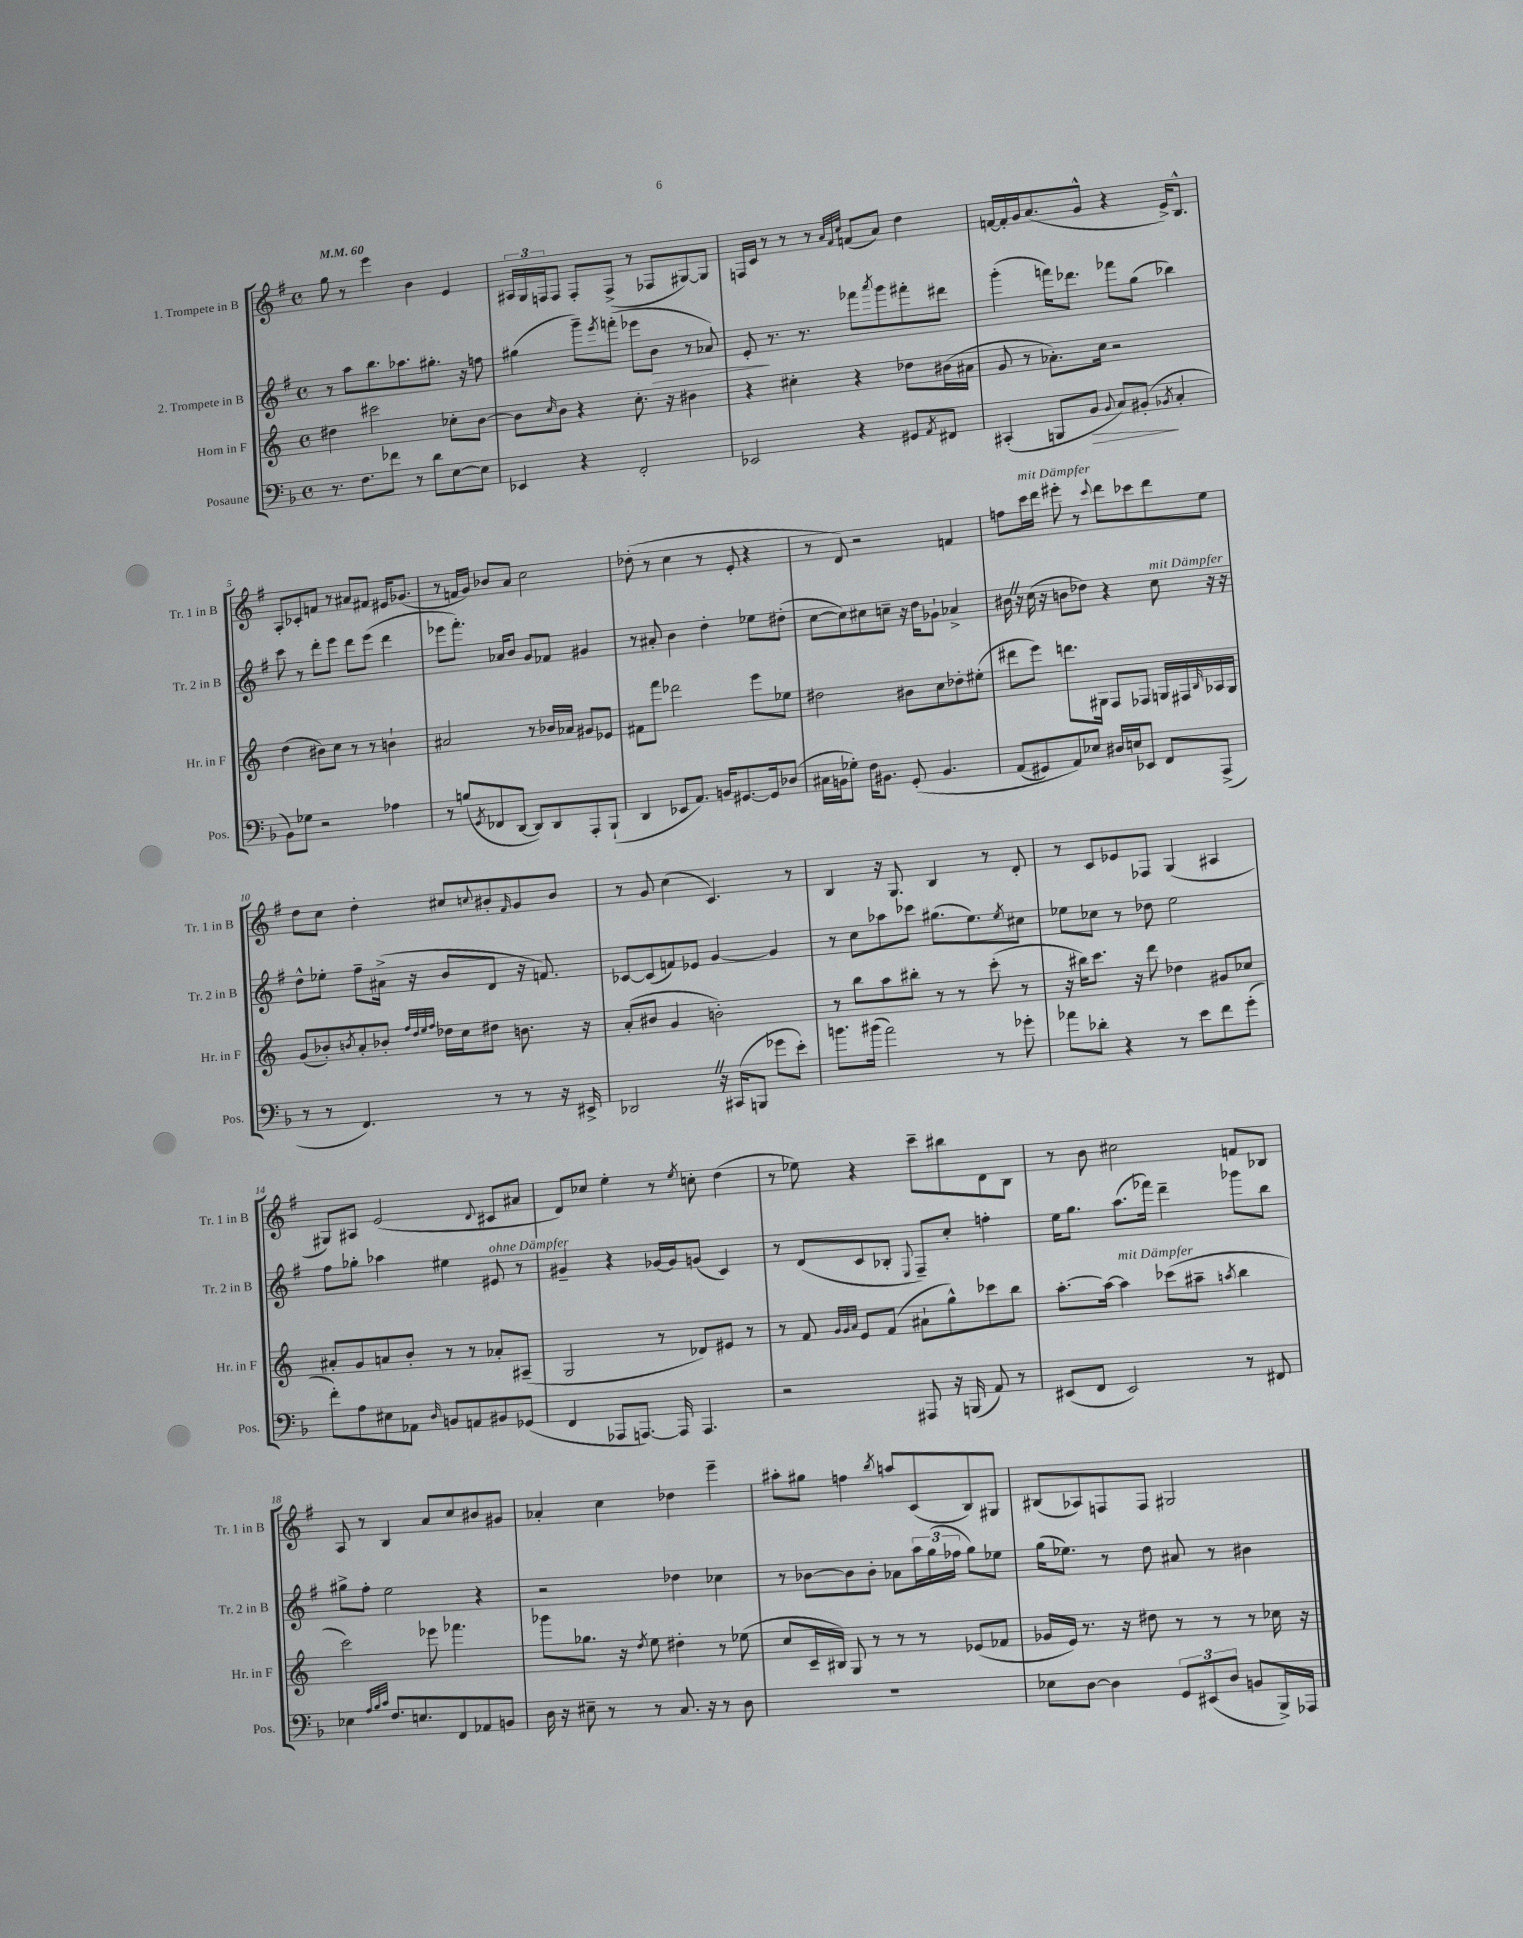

**kern	**kern	**kern	**kern
*staff4	*staff3	*staff2	*staff1
*clefF4	*clefG2	*clefG2	*clefG2
*k[b-]	*k[]	*k[f#]	*k[f#]
*M4/4	*M4/4	*M4/4	*M4/4
*met(c)	*met(c)	*met(c)	*met(c)
*MM60	*MM60	*MM60	*MM60
8.r	4dd#	8r	8gg
.	.	8aa	8r
8.F	.	.	.
.	2ccc#	8.bb	4eee
8f-	.	.	.
.	.	8.aa-	.
8r	.	.	4b
8d	.	8.gg#'	.
[8E	8cc-'	.	4e
.	.	16r	.
8E]	[8b	8ff	.
=	=	=	=
4EE-	8b]	(4gg#	24A#
.	.	.	24G
.	.	.	24F
.	16qqcc	.	.
.	8b	.	8F
4r	4r	8ggg~)	8F'
.	.	8qeee	.
.	.	(8fff'	(8F^
2FF'	8.cc'	8eee-	8r
.	.	8b	8F-
.	16r	.	.
.	4b#	8r	[8G#)
.	.	8a-)	8G#]
=	=	=	=
2EE-	4r	8e'	16F
.	.	.	16c
.	.	8.r	8r
.	4cc#'	.	8r
.	.	8.r	.
.	.	.	8r
.	.	.	32qqa
.	.	.	32qqf#
.	.	.	32qqcc
4r	4r	8fff-	(8f
.	.	8qaaa	.
.	.	8ggg	8a)
8GG#	8dd-	8fff#'	4dd
8qAA	.	.	.
8FF#	(16b#	8ddd#	.
.	16a#	.	.
=	=	=	=
(4CC#'	8g	(4ggg'	[16f
.	.	.	16f']
.	8r	.	16g
.	.	.	(8.a
8BBB	8.a-')	16fff)	.
.	.	8.ddd-	.
8BB-	.	.	8g^^
.	16cc	.	.
8qqBB-	.	.	.
8C)	2r	8fff-	4r
(8BB#'	.	(8gg	.
8qBB-	.	.	.
4C'	.	4bb-)	16e^)
.	.	.	8.B^^
=	=	=	=
8BB-)	(4dd	8ccc	8A'
8G-	.	8r	8c-'
2r	8b#)	8ddd'	8f
.	8cc	8eee	8r
.	8r	8ddd	8a#
.	8r	(8eee	8f#
4A-	4b`	4ddd	16e#
.	.	.	(8.g-
=	=	=	=
8r	2a#	8eee-	8r
(8B	.	8.fff#')	16f
.	.	.	16g)
8qGG	.	.	.
8FF-	.	.	8b-
.	.	16a-	.
[8DD	.	8b	8a
8DD])	8r	8g	2cc
8DD	16b-	8f-	.
.	16a-	.	.
8AAA'	8g#	4g#	.
(8BBB-`	8e-	.	.
=	=	=	=
4DD	8f#	8r	(8dd-'
.	8fff	8a#'	8r
8EE-	2ddd-	4b	4cc
8.AA)	.	.	.
.	.	4dd'	8r
16BB	.	.	.
[8.GG#	.	.	8e'
.	8eee	8ee-	4r
16GG#]	.	.	.
(8D-	8ee-	(8dd#'	.
=	=	=	=
16C#	2dd#	[8cc	8r
16BB	.	.	.
8G-')	.	8cc])	8d)
16F	.	8cc#	2r
8.BB#	.	.	.
.	.	8cc~	.
&(8GG'	8b#	16r	.
.	.	16dd	.
4.BB#	8cc	8g-`	.
.	8dd-'	4a-^	4f
.	(8ee#'	.	.
=	=	=	=
(8AA	8ddd#	16b#	8ff
.	.	16r	.
8GG#)	8eee)	(16cc	16ccc
.	.	16r	16ddd
8AA&)	8.ddd	8b	8eee#'
8E-	.	8dd-)	8r
.	16G#	.	.
.	.	.	8qqccc
16D#	8F	4r	8ddd
16E	.	.	.
8EE-	8F-	.	8ccc-
8FF	16G	8cc	8ddd
.	16F#	.	.
.	16qqB	.	.
(8AAA^	16A-	16r	8ee
.	16G	16r	.
=	=	=	=
8r	(8g	8dd^^	8dd
8r	8b-')	8ee-'	8cc
.	8qb	.	.
4.FF)	8a'	8ff#~	4dd'
.	8b-'	(16a#^	.
.	.	16r	.
.	32qqff	.	.
.	32qqdd	.	.
.	32qqee	.	.
.	32qqff	.	.
.	16dd-	8b	8cc#
.	16cc	.	.
.	.	.	8qqcc
8r	8dd#	8d	8b#'
.	.	.	16qqf#
8r	8.b	16r	8g
.	.	8.f)	.
16r	.	.	8b#
16EE#^	16r	.	.
=	=	=	=
2DD-	(8a'	[8c-	8r
.	8b#	(8c-]	8g
.	4g	8f)	(4cc
.	.	8e-	.
16r	2b')	[4g	4.c)
(16CC#	.	.	.
8BBB	.	.	.
8g-	.	4g]	.
8e')	.	.	8r
=	=	=	=
8.b	8r	8r	4B
.	8bb	8cc	.
(16b#	.	.	.
2a)	8aa	8aa-	16r
.	.	.	8.G
.	8bb#'	8ccc-	.
.	8r	(8.gg#	4B
.	8r	.	.
.	.	8.ee)	.
8r	(8ccc'	.	8r
.	.	8qee	.
8g-'	8r	8cc#	8d'
=	=	=	=
8a-	16r	8ee-	8r
.	16bb#)	.	.
8d-'	8.ccc	8cc-	8c
4r	.	8r	8e-
.	16r	.	.
.	8ddd	8dd-	8F-
8r	4dd-	2ee-	(4G
8e	.	.	.
8f	8g#	.	4A#
(8g'	8cc-	.	.
=	=	=	=
8f')	8a#'	8ff#	8G#)
8A	8g	8gg-'	8A#
8E#	8a	4aa-	(2e
8AA-	8b'	.	.
16qqD	.	.	.
8BB	8r	4ee#	.
8AA	8r	.	.
.	.	.	8qqd
8BB#	8a-'	8e#	8c#
(8GG-	(8A#~	8r	8a#
=	=	=	=
4FF	2G	4g#~	8d)
.	.	.	8cc-
8AAA-	.	4r	4ee'
[8.AAA)	.	.	.
.	8r	[16g-	8r
16AAA]	.	16g-]	.
.	.	.	8qee
4.AAA	8d-)	(8g	8cc'
.	8e#	4c)	(4dd
.	8r	.	.
=	=	=	=
2r	8r	8r	8r
.	8f	(8d	8ee-)
.	32qqg	.	.
.	32qqg	.	.
.	32qqa	.	.
.	8e	8c	4r
.	(8f	8B-'	.
.	.	8qqE	.
8AAA#	8a#`	8F#~)	8ccc~
16r	8gg^^)	8cc'	8bb#
(16BBB	.	.	.
8AA)	8ccc-	4ff'	8d
8r	8bb	.	8B
=	=	=	=
(8EE#	[8.aa'	16ee	8r
.	.	8.gg	.
8FF	.	.	8b
.	16aa_	.	.
2EE#)	4aa]	(8.aa	2cc#
.	.	16fff-)	.
.	(8ccc-	4ddd~	.
.	8aa#~	.	.
.	8qaa	.	.
8r	4bb	8ggg-	8f
8FF#	.	8bb	8B-
=	=	=	=
4E-	2ccc)	8gg#^	8A
.	.	8ff#'	8r
32qqA	.	.	.
32qqB-	.	.	.
32qqc	.	.	.
8.F	.	2ee	4B
8.E	.	.	.
.	8eee-	.	8a
8FF	4.fff-	.	8cc
8AA-	.	4r	8b#
8BB	.	.	8g#
=	=	=	=
16D	8ggg-	2r	4a-'
16r	.	.	.
8E#~	8.gg-	.	.
8r	.	.	4cc
.	16r	.	.
.	8qdd	.	.
8r	8ee	.	.
8.C	4dd#'	4dd-	4dd-
16r	.	.	.
8r	8r	4cc-	4eee~
8D	(8ee-	.	.
=	=	=	=
1r	8cc	8r	8aa#'
.	16c~	[8b-	8gg#
.	16B#)	.	.
.	8G	8b-]	4ff
.	8r	8b-'	.
.	.	.	8qbb
.	8r	8a-	8aa
.	8r	24aa	(8c
.	.	(24gg	.
.	.	24ff-	.
.	(8e-	8gg)	8B)
.	8f-	8ee-	8G#
=	=	=	=
8E-	16g-	(16gg	(8B#
.	16e)	8.ee-)	.
[8D	8.r	.	8A-)
4D]	.	8r	8F
.	16r	.	.
.	8dd#	8dd	8F
12GG	8r	8a#	2G#
(12EE#	.	.	.
.	8r	8r	.
12D	.	.	.
8BB	8r	4b#	.
16BBB-^)	16cc-	.	.
16AAA-	16r	.	.
==	==	==	==
*-	*-	*-	*-
